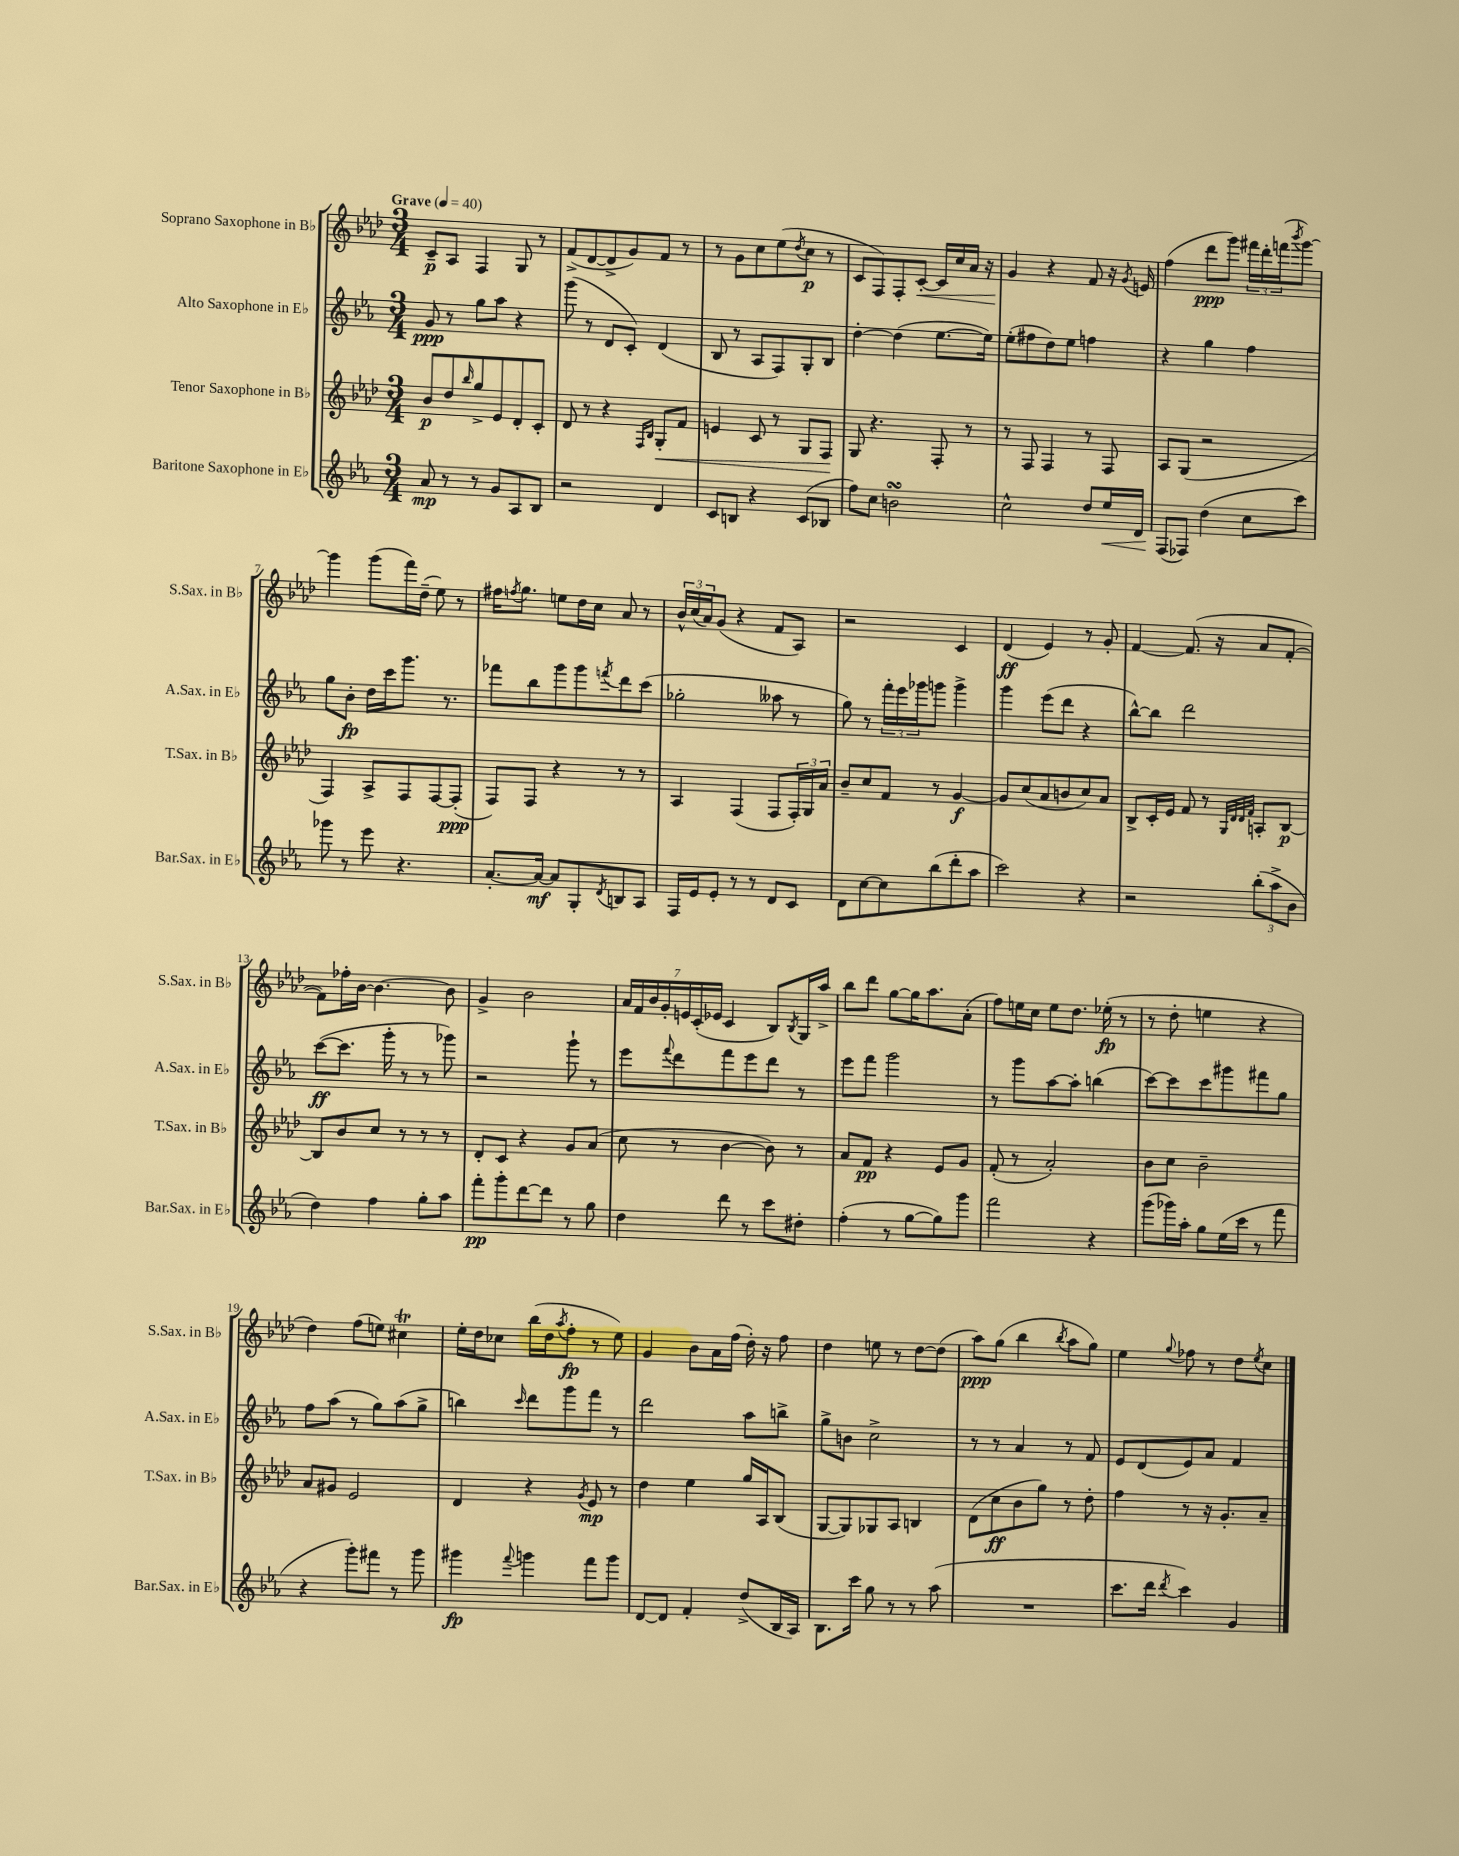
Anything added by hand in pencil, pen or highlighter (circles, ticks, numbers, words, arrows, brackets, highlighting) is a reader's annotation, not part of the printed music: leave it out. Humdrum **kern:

**kern	**kern	**kern	**kern
*staff4	*staff3	*staff2	*staff1
*clefG2	*clefG2	*clefG2	*clefG2
*k[b-e-a-]	*k[b-e-a-d-]	*k[b-e-a-]	*k[b-e-a-d-]
*M3/4	*M3/4	*M3/4	*M3/4
*MM40	*MM40	*MM40	*MM40
8a-	8b-	8g	8c~
8r	8dd-	8r	8A-
.	16qqbb-	.	.
8r	8gg^	8gg	4F
8g	8e-	8aa-	.
8A-	8d-'	4r	8G
8B-	8c'	.	8r
=	=	=	=
2r	8d-	(8ggg	(8f^
.	8r	8r	[8d-
.	4r	8d	8d-^]
.	.	8c')	8g)
.	16qqF	.	.
.	16qqB-	.	.
4d	8G'	(4d	8f
.	8f	.	8r
=	=	=	=
8c	4e	8B-	8r
8B	.	8r	8g
4r	8c	8A-	8cc
.	8r	8F)	(8ee-
.	.	.	8qdd-
(8c	8G	8G'	8cc
8B-	8F	8B-	8r
=	=	=	=
8ff)	8G	[4dd'	8c
8cc	4.r	.	8F)
2b	.	(4dd]	8F'
.	.	.	[8c'
.	8F'	[8.ee-	16c]
.	.	.	16cc
.	8r	.	16a-
.	.	16ee-])	16r
=	=	=	=
2cc^^	8r	(8ee-'	4g
.	8F	8ff#	.
.	4F	8dd)	4r
.	.	8ee-	.
8dd	8r	4ff	8f
16ee-	8F	.	16r
.	.	.	8qg
16d	.	.	16e
=	=	=	=
(8F	8A-	4r	(4ff
8F-)	(8G	.	.
(4dd	2r	4gg	8ddd-
.	.	.	8ggg)
8cc	.	4ff	24fff#
.	.	.	24ddd-'
.	.	.	(24fff
.	.	.	8qbbb-
8ccc)	.	.	[8ggg)
=	=	=	=
8ggg-	4F)	8gg	4ggg]
8r	.	8b-'	.
8eee-	8A-^	16dd	(8ggg
.	.	16ccc	.
4.r	8F	8.ggg	16fff)
.	.	.	(16dd-~
.	[8F	.	8ee-)
.	.	8.r	.
.	(8F']	.	8r
=	=	=	=
[8.a-'	8F)	8fff-	16ff#
.	.	.	8qff
.	.	.	8.gg
.	8F	8bb-	.
16a-_	.	.	.
8a-]	4r	8ggg	8ee
8G'	.	8ggg	16dd-
.	.	.	16cc
8qd	.	8qfff	.
8B	8r	8ddd	8a-
8A-	8r	(8ccc	8r
=	=	=	=
16F	4A-	2gg-'	24b-^^
.	.	.	(24cc
16e-	.	.	.
.	.	.	24a-)
8e-'	.	.	(8g
8r	(4F	.	4r
8r	.	.	.
8d	8F	8aa--	8f
8c	24F')	8r	8A-)
.	24G	.	.
.	24a-	.	.
=	=	=	=
8d	8b-~	8gg)	2r
[8cc	8cc	8r	.
8cc]	8f	24fff'	.
.	.	24eee-	.
.	.	24ggg-	.
(8bb-	8r	8ggg	.
8ddd'	[4g	4ggg^	4c
8aa-	.	.	.
=	=	=	=
2ccc)	8g]	4ggg	(4d-
.	(8cc	.	.
.	8a-	(8eee-	4e-)
.	8b	8ddd	.
4r	8cc)	4r	8r
.	8a-	.	8g'
=	=	=	=
2r	8B-^	[8bb-^^)	[4f
.	16c'	8bb-]	.
.	16e-	.	.
.	8f	2ddd	(8.f]
.	8r	.	.
.	.	.	16r
.	32qqG	.	.
.	32qqd-	.	.
.	32qqd-	.	.
.	32qqf	.	.
(12bb-'	8A'	.	8a-
12aa-^	.	.	.
.	[8B-	.	[8f'
12b-	.	.	.
=	=	=	=
4dd)	8B-]	([8ccc	8f])
.	8b-	8.ccc]	16ff-'
.	.	.	[16b-
4ff	8cc	.	4.b-_
.	.	16ggg'	.
.	8r	8r	.
8gg'	8r	8r	.
8aa-	8r	8ggg-)	8b-]
=	=	=	=
8fff'	8d-'	2r	4g^
8ggg'	8c	.	.
[8ddd	4r	.	2b-
8ddd]	.	.	.
8r	8g	8ggg`	.
8gg	(8a-	8r	.
=	=	=	=
4dd	8cc	8eee-	28a-
.	.	.	28f
.	.	.	28b-
.	.	.	28g'
.	.	8qqfff	.
.	8r	8ddd	.
.	.	.	28e
.	.	.	(28c'
.	.	.	28e-
8ddd	[4b-	8fff	4c
8r	.	8eee-	.
8ccc	8b-])	8ddd	8B-)
.	.	.	8qB-
8dd#'	8r	8r	16G
.	.	.	16aa-^
=	=	=	=
(4ff'	8a-	8eee-	8bb-
.	8f	8fff	8ddd-
8r	4r	2ggg	[8gg
[8gg	.	.	16gg]
.	.	.	8.aa-
8gg])	8e-	.	.
8ggg	8g	.	(8a-'
=	=	=	=
2fff	(8f'	8r	8ff)
.	8r	8ggg	16ee
.	.	.	16cc
.	2a-')	[8aa-	8ee
.	.	8aa-']	8.dd-
4r	.	(4bb	.
.	.	.	(16ee-'
.	.	.	8r
=	=	=	=
(8ggg	8b-	[8ccc)	8r
16ggg-)	8cc	8ccc]	8dd-'
16aa-'	.	.	.
8gg	2b-~	8ccc	4ee
(16ee-	.	8ggg#	.
16ccc	.	.	.
8r	.	8fff#	4r
8fff	.	8gg	.
=	=	=	=
4r	8a-	8ff	4dd-)
.	8g#	(8aa-	.
8ggg')	2e-	8r	(8ff
8fff#	.	8gg)	8ee)
8r	.	(8aa-	4cc#
8ggg	.	8gg^	.
=	=	=	=
4ggg#	4d-	4bb)	16ee-'
.	.	.	16dd-
.	.	.	8cc-
8qqfff	.	16qqccc	.
4ggg	4r	8ddd	(16bb-
.	.	.	16dd-
.	.	.	8qaa-
.	.	8ggg	8ff'
.	8qg	.	.
8fff	8e-	8fff	8r
8ggg	8r	8r	8ee-)
=	=	=	=
[8d	4dd-	2ddd	4g
8d]	.	.	.
4f'	4ee-	.	8b-
.	.	.	16a-
.	.	.	(16ff
(8dd^	16gg	8aa-	16dd-')
.	16A-	.	16r
16B-	(8B-	8bb^	8ff
16A-)	.	.	.
=	=	=	=
8.B-	[8G	8gg^	4dd-
.	8G])	8b	.
16ccc	.	.	.
8gg	8G-	2cc^	8ee
8r	8A-	.	8r
8r	4B	.	[8dd-
(8aa-	.	.	(8dd-]
=	=	=	=
2.r	(8d-	8r	8aa-)
.	8cc	8r	(8gg
.	8b-	4a-	4bb-
.	8gg)	.	.
.	.	.	8qbb-
.	8r	8r	8aa-
.	8dd-'	8f	8gg)
=	=	=	=
8.ccc	4ff	8e-	4ee-
.	.	(8d	.
16ddd	.	.	.
8qddd	.	.	8qqgg
4ccc)	8r	8e-)	8ff-
.	16r	8a-	8r
.	8.g'	.	.
4g	.	4f	8dd-
.	.	.	8qee-
.	8a-~	.	8cc
==	==	==	==
*-	*-	*-	*-
